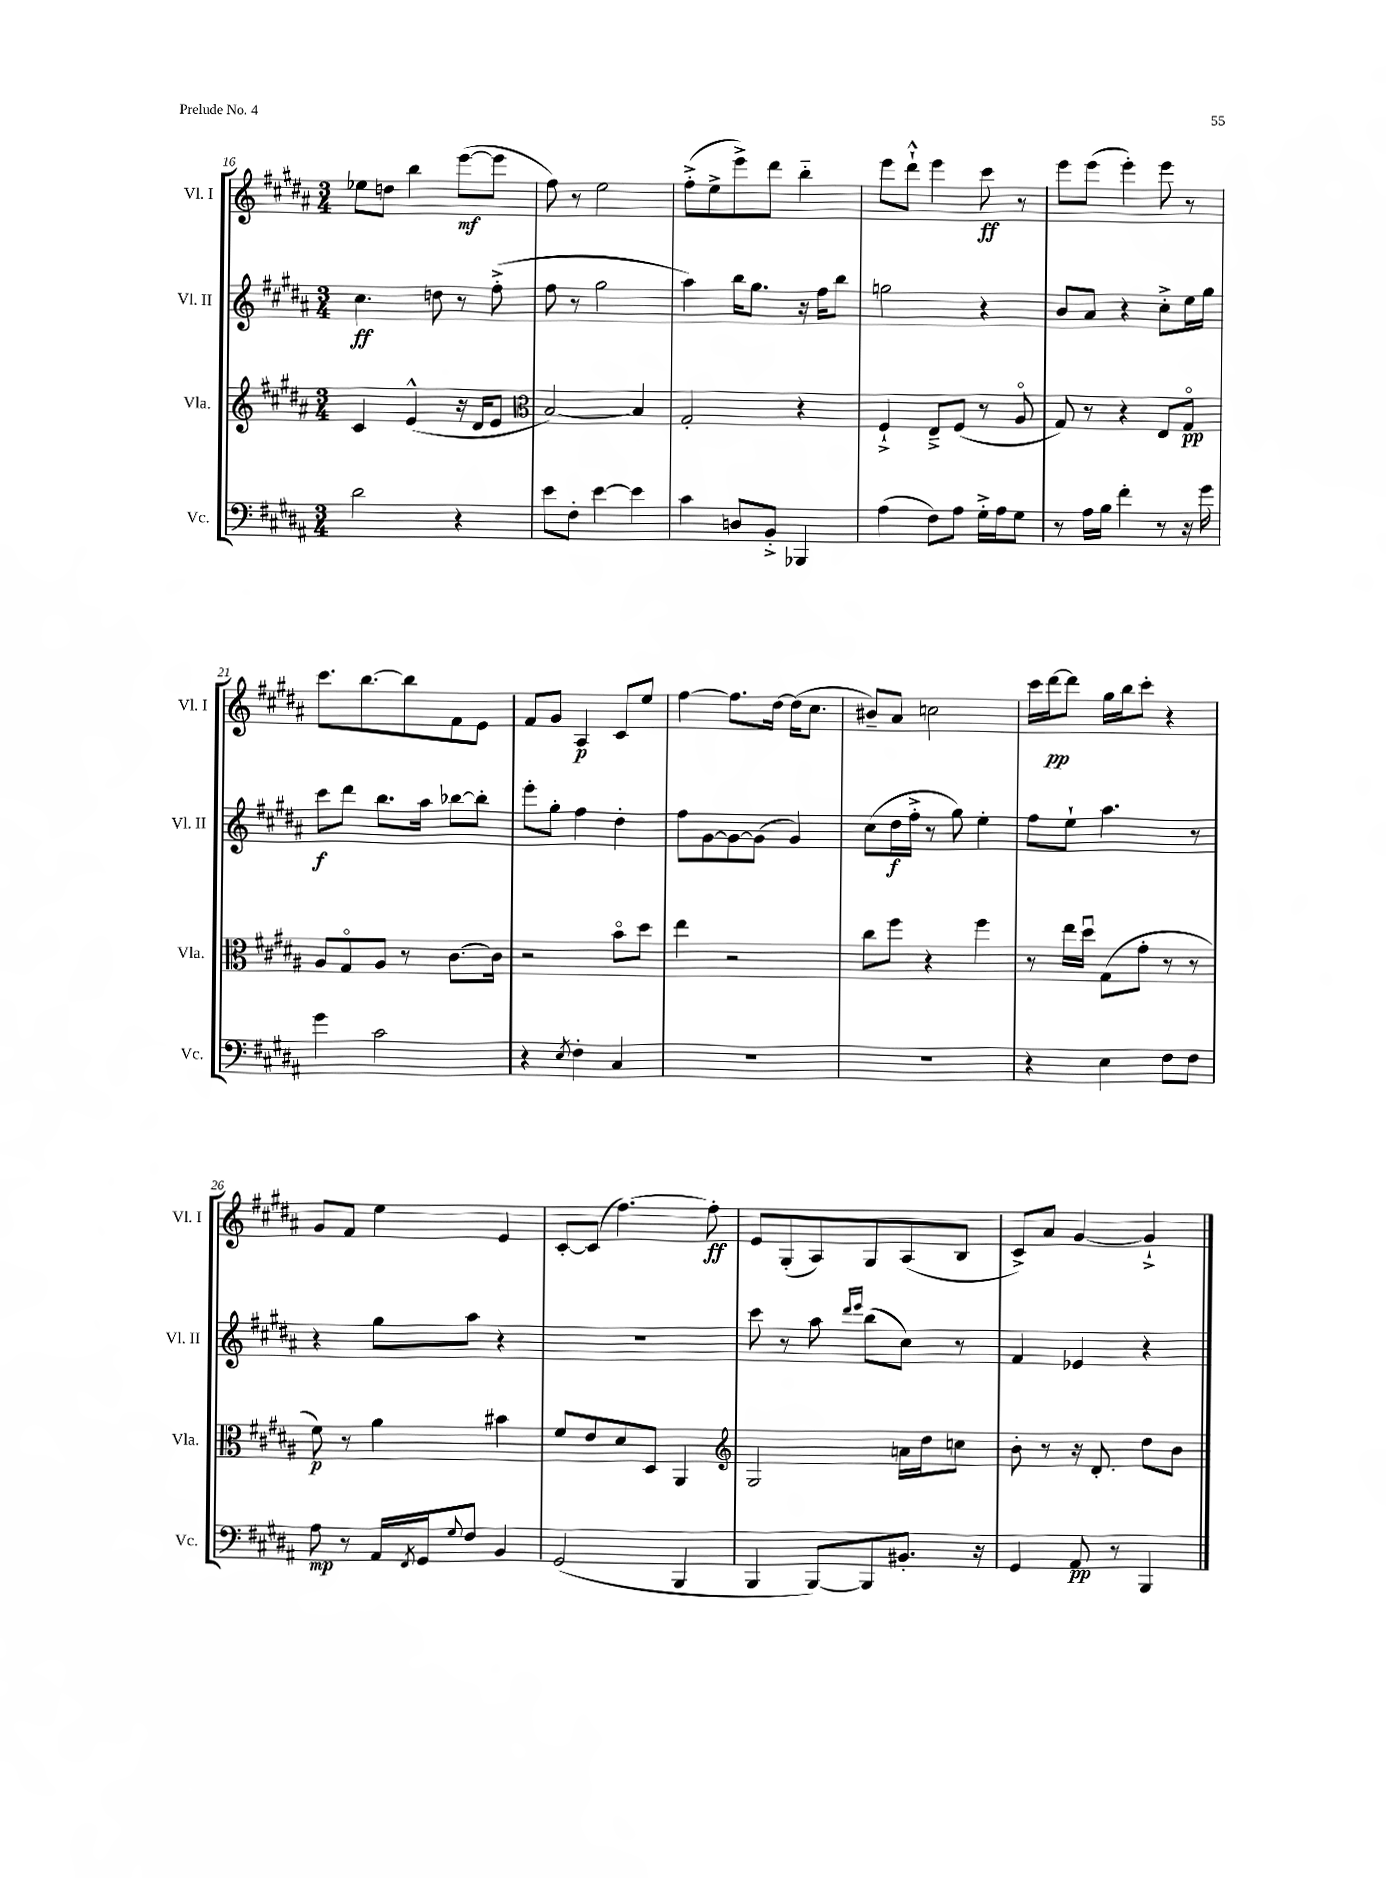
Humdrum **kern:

**kern	**kern	**kern	**kern
*staff4	*staff3	*staff2	*staff1
*clefF4	*clefG2	*clefG2	*clefG2
*k[f#c#g#d#a#]	*k[f#c#g#d#a#]	*k[f#c#g#d#a#]	*k[f#c#g#d#a#]
*M3/4	*M3/4	*M3/4	*M3/4
2d#	4c#	4.cc#	8ee-
.	.	.	8dd
.	(4e^^	.	4bb
.	.	8dd	.
4r	16r	8r	([8eee
.	16d#	.	.
.	8e	(8ff#'^	8eee]
=	=	=	=
*	*clefC3	*	*
8e	[2B)	8ff#	8ff#)
8F#'	.	8r	8r
[4e	.	2gg#	2ee
4e]	4B]	.	.
=	=	=	=
4c#	2G#'	4aa#)	(8ff#'^
.	.	.	8ee^
8D	.	16bb	8eee^)
.	.	8.gg#	.
8BB'^	.	.	8ddd#
4BBB-	4r	16r	4bb'~
.	.	16ff#	.
.	.	8bb	.
=	=	=	=
(4A#	4F#`^	2gg	8eee
.	.	.	8ddd#`^^
8F#)	8E~^	.	4eee
8A#	(8F#	.	.
16G#'^	8r	4r	8ccc#
16A#	.	.	.
8G#	8A#o	.	8r
=	=	=	=
8r	8G#)	8b	8eee
16A#	8r	8a#	(8eee
16B	.	.	.
4f#'	4r	4r	4eee')
8r	8E	8cc#'^	8eee
16r	8G#o	16ee	8r
16g#	.	16gg#	.
=	=	=	=
4g#	8A#	8ccc#	8.ccc#
.	8G#o	8ddd#	.
.	.	.	[8.bb
2c#	8A#	8.bb	.
.	8r	.	8bb]
.	.	16aa#	.
.	[8.c#	[8bb-	8f#
.	.	8bb-']	8e
.	16c#]	.	.
=	=	=	=
4r	2r	8eee'	8f#
.	.	8gg#'	8g#
8qE	.	.	.
4F#'	.	4ff#	4A#
4C#	8bo	4dd#'	8c#
.	8dd#	.	8ee
=	=	=	=
2.r	4ee	8ff#	[4ff#
.	.	[8g#	.
.	2r	8g#_	8.ff#]
.	.	(8g#]	.
.	.	.	[16dd#
.	.	4g#)	(16dd#]
.	.	.	8.cc#
=	=	=	=
2.r	8cc#	(8cc#	8b#~)
.	8ff#	16dd#	8a#
.	.	16ff#'^	.
.	4r	8r	2cc
.	.	8gg#)	.
.	4ff#	4ee'	.
=	=	=	=
4r	8r	8ff#	16ccc#
.	.	.	[16ddd#
.	16ee	8ee`	8ddd#]
.	16dd#u	.	.
4E	(8G#	4.aa#	16gg#
.	.	.	16bb
.	8g#'	.	8ccc#'
8F#	8r	.	4r
8F#	8r	8r	.
=	=	=	=
8A#	8f#)	4r	8g#
8r	8r	.	8f#
16AA#	4a#	8gg#	4ee
8qFF#	.	.	.
16GG#	.	.	.
8qqG#	.	.	.
8F#	.	8aa#	.
4BB	4b#	4r	4e
=	=	=	=
(2GG#	8f#	2.r	[8c#'
.	8e	.	(8c#]
.	8d#	.	[4.ff#)
.	8D#	.	.
4BBB	4AA#	.	.
.	.	.	8ff#']
=	=	=	=
*	*clefG2	*	*
4BBB	2G#	8ccc#	8e
.	.	8r	(8G#'
[8BBB)	.	8aa#	8A#)
.	.	16qqddd#	.
.	.	16qqeee	.
8BBB]	.	(8bb	8G#
8.BB#'	16a	8cc#)	(8A#
.	16dd#	.	.
.	8cc	8r	8B
16r	.	.	.
=	=	=	=
4GG#	8b'	4f#	8c#^)
.	8r	.	8a#
8AA#	16r	4e-	[4g#
.	8.d#'	.	.
8r	.	.	.
4BBB	8dd#	4r	4g#`^]
.	8b	.	.
==	==	==	==
*-	*-	*-	*-
